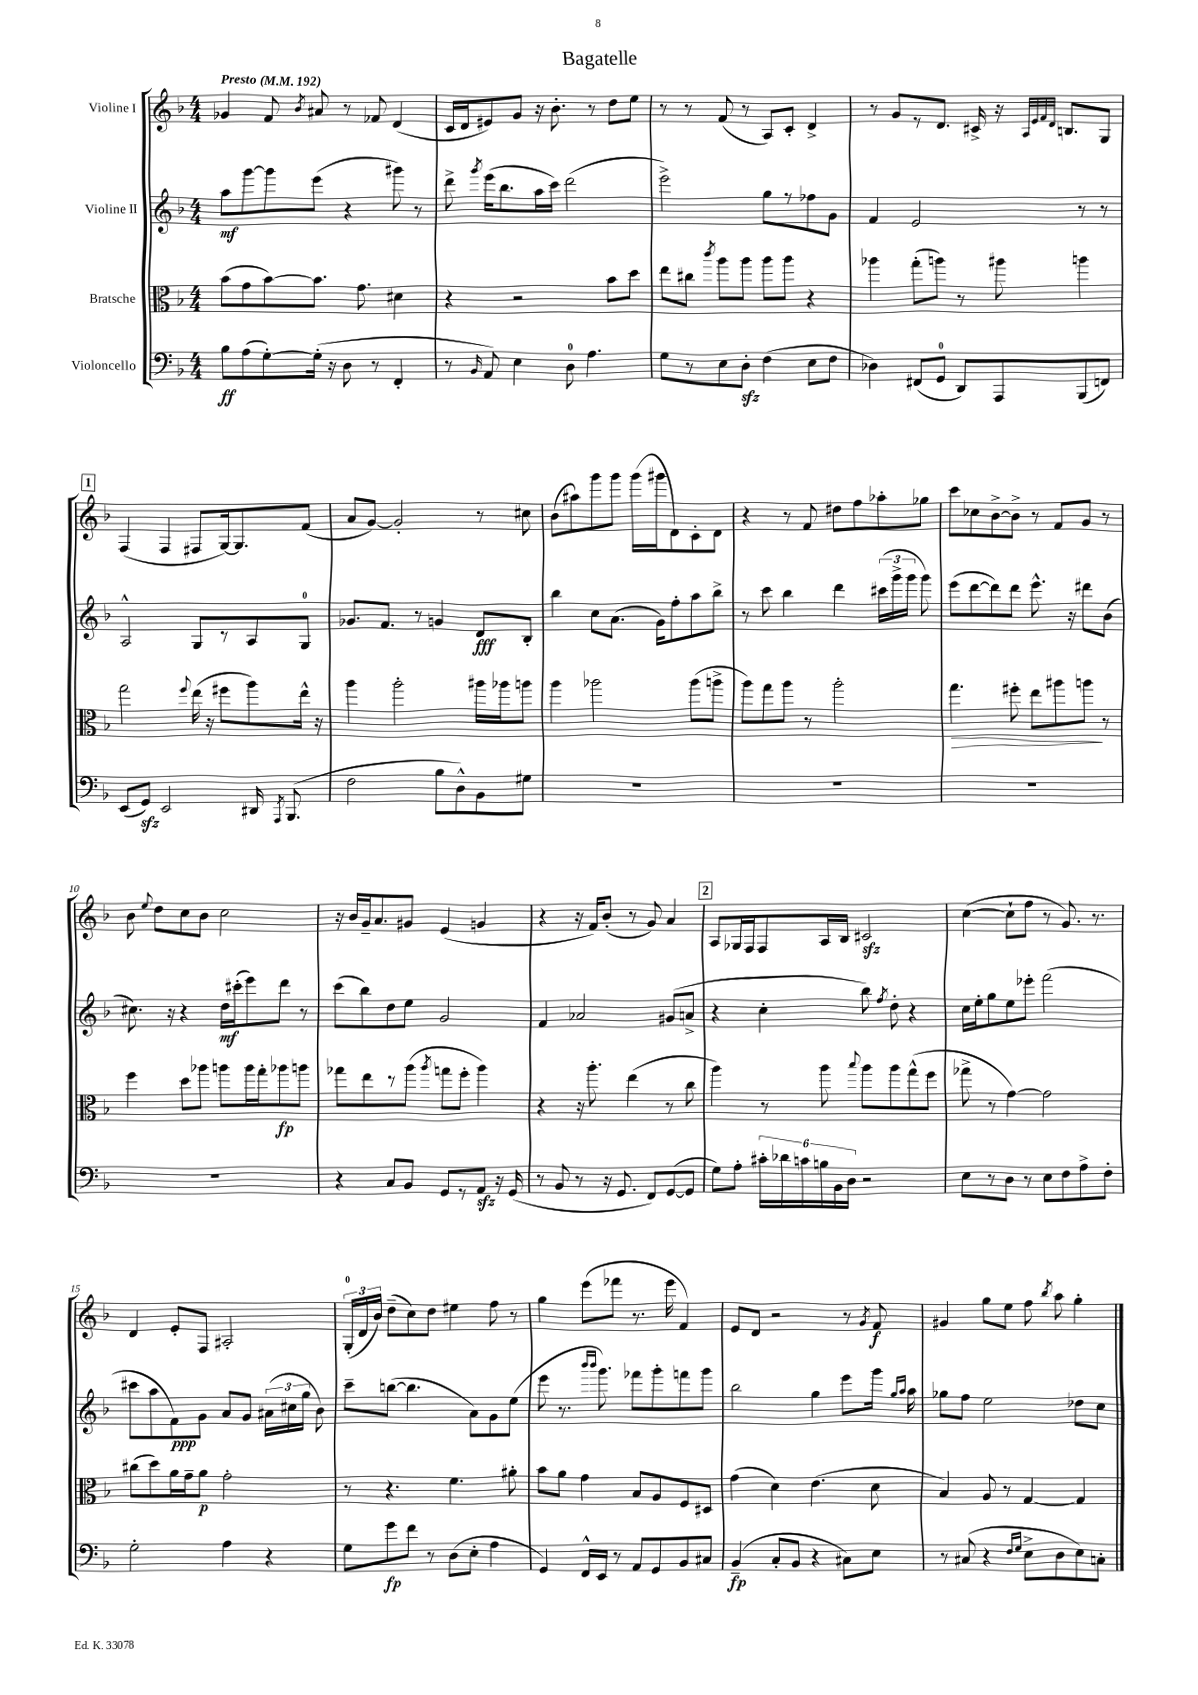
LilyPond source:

\header { title = "Bagatelle" }
<<
\new StaffGroup <<
\new Staff = "s0" \with { instrumentName = "Violine I" } {
    \clef treble \key f \major \numericTimeSignature \time 4/4 \tempo "Presto" 4 = 192
    \autoBeamOff ges'4 f'8 \acciaccatura { bes'8 } ais'8 r8 fes'8 d'4( |
    c'16[ d'16 eis'8) g'8] r16 bes'8.-. r8 d''8[ e''8] |
    r8 r8 f'8( r8 a8[) c'8]-. d'4-> |
    r8 g'8[ r8 d'8.] cis'16-> r16 \grace { a32[ e'32 f'32 d'32] } b8.[ g8] |
    \mark \markup { \box "1" } f4( f4 fis8[ g16~) g8. f'8]( |
    a'8[ g'8]~) g'2-. r8 cis''8 |
    bes'8[( ais''8) g'''8 g'''8] g'''16[( gis'''16 d'8) c'8-. d'8] |
    r4 r8 f'8 dis''8[ f''8 aes''8-. ges''8] |
    c'''8[ ces''8 bes'8~-> bes'8]-> r8 f'8[ g'8] r8 |
    bes'8 \appoggiatura { e''8 } d''8[ c''8 bes'8] c''2 |
    r16 bes'16[ g'16-- a'8. gis'8] e'4( g'4 |
    r4 r16 f'16[) bes'8]-.( r8 g'8) a'4 |
    \mark \markup { \box "2" } a8[ ges16 f16 f8 a16 bes16] cis'2\sfz |
    c''4~( c''8[-! f''8] r8 g'8.) r8. |
    d'4 e'8[-. f8] ais2-. |
    \tuplet 3/2 { g16[-0-.( d'16 bes'16]) } d''8[--( c''8) d''8] eis''4 f''8 r8 |
    g''4 e'''8[( fes'''8] r8. e'''16 f'4) |
    e'8[ d'8] r2 r8 \acciaccatura { g'8 } f'8\f |
    gis'4 g''8[ e''8] f''8 \acciaccatura { bes''8 } a''8 g''4-. \bar "|." |
}
\new Staff = "s1" \with { instrumentName = "Violine II" } {
    \clef treble \key f \major \numericTimeSignature \time 4/4
    \autoBeamOff a''8[\mf g'''8~ g'''8 e'''8]( r4 gis'''8) r8 |
    d'''8-> \acciaccatura { g'''8 } e'''16[( bes''8. a''16 c'''16]) d'''2( |
    e'''2->) g''8[ r8 fes''8 g'8] |
    f'4 e'2 r8 r8 |
    \mark \markup { \box "1" } a2-^ g8[ r8 a8 g8]-0 |
    ges'8.[ f'8.] r8 g'4 d'8[\fff bes8]-. |
    bes''4 c''8[ a'8.]( g'16[) f''8-. a''8 bes''8]-> |
    r8 c'''8 bes''4 d'''4 \tuplet 3/2 { cis'''16[( g'''16-> g'''16] } g'''8) |
    e'''8[( d'''8~ d'''8) d'''8] e'''8.-^ r16 dis'''8[ bes'8]( |
    cis''8.) r16 r4 d''16[\mf cis'''16-.( e'''8) d'''8] r8 |
    c'''8[( bes''8) d''8 e''8] g'2 |
    f'4 aes'2 gis'8[( a'8]-> |
    \mark \markup { \box "2" } r4 c''4-. bes''8) \acciaccatura { f''8 } d''8-. r4 |
    c''16[ e''16-. g''8 e''8 ees'''8]-. f'''2( |
    cis'''8[ a''8 f'8\ppp) g'8] a'8[ g'8] \tuplet 3/2 { ais'16[( cis''16 g''16] } bes'8) |
    c'''8[-- b''8]~( b''4. a'8[) g'8 e''8]( |
    e'''8 r8. \grace { bes'''16[ bes'''16] } g'''8.) fes'''8[ g'''8-. f'''8 g'''8] |
    bes''2 g''4 e'''8[ g'''16] \grace { g''16[ a''16] } a''16 |
    ges''8[ f''8] e''2 des''8[ c''8] \bar "|." |
}
\new Staff = "s2" \with { instrumentName = "Bratsche" } {
    \clef alto \key f \major \numericTimeSignature \time 4/4
    \autoBeamOff bes'8[( g'8 bes'8~) bes'8.] g'8. dis'4 |
    r4 r2 bes'8[ d''8] |
    e''8[ cis''8] \acciaccatura { c'''8 } a''8[ a''8] a''8[ a''8] r4 |
    aes''4 g''8[-.( a''8]) r8 ais''8 a''4 |
    \mark \markup { \box "1" } g''2 \appoggiatura { f''8 } e''16( r16 fis''8[ a''8) e''16]-^ r16 |
    a''4 a''2-. ais''16[ aes''16 a''8] |
    a''4 aes''2 aes''8[( a''8]-> |
    a''8[) g''8 a''8] r8 a''2-. |
    g''4.\> fis''8-. e''8[ ais''8 a''8]\! r8 |
    f''4 d''8[ aes''8] a''8[ a''16 g''16-. aes''8\fp a''8] |
    ges''8[ e''8 r8 a''8]( \acciaccatura { a''8 } g''8[ f''8]-. a''4) |
    r4 r16 a''8.-. e''4( r8 c''8 |
    \mark \markup { \box "2" } a''4) r8 a''8 \appoggiatura { bes''8 } a''8[ a''8 g''8-^( f''8] |
    ges''8-> r8 g'4~) g'2 |
    cis''8[( d''8) a'16 g'16-- a'8]\p g'2-. |
    r8 r4. f'4. ais'8-. |
    bes'8[ a'8] g'4 bes8[ a8 f8 dis8] |
    g'4( d'4) e'4.( d'8 |
    bes4) a8 r8 g4~ g4 \bar "|." |
}
\new Staff = "s3" \with { instrumentName = "Violoncello" } {
    \clef bass \key f \major \numericTimeSignature \time 4/4
    \autoBeamOff bes8[\ff a8( g8~-.) g16]-.( r16 d8 r8 f,4-. |
    r8 \grace { bes,16 } a,8) e4 d8-0 a4. |
    g8[ r8 e8 d8]-.\sfz f4( e8[ f8] |
    des4) fis,8[( g,8]-0 d,8[) a,,8 bes,,8( f,8]) |
    \mark \markup { \box "1" } e,8[( g,8]\sfz) e,2 dis,16 \acciaccatura { a,,8 } bes,,8.( |
    f2 bes8[ d8-^) bes,8 gis8] |
    R1 |
    R1 |
    R1 |
    R1 |
    r4 c8[ bes,8] g,8[ r8 a,8]\sfz r16 g,16( |
    r8 bes,8 r8 r16 g,8. f,8[) g,8~( g,8] |
    \mark \markup { \box "2" } g8[) a8]-. \tuplet 6/4 { cis'16[-. des'16 c'16 b16 bes,16 d16] } r2 |
    e8[ r8 d8] r8 e8[ f8 a8-> f8]-. |
    g2-. a4 r4 |
    g8[ g'8\fp f'8] r8 d8[( e8]-. a4 |
    g,4) f,16[-^ e,16] r8 a,8[ g,8 bes,8 cis8] |
    bes,4--\fp( c8[-. bes,8] r4 cis8[) e8] |
    r8 cis8( r4 \grace { f16[ g16] } e8[-> d8 e8) c8]-. \bar "|." |
}
>>
>>
